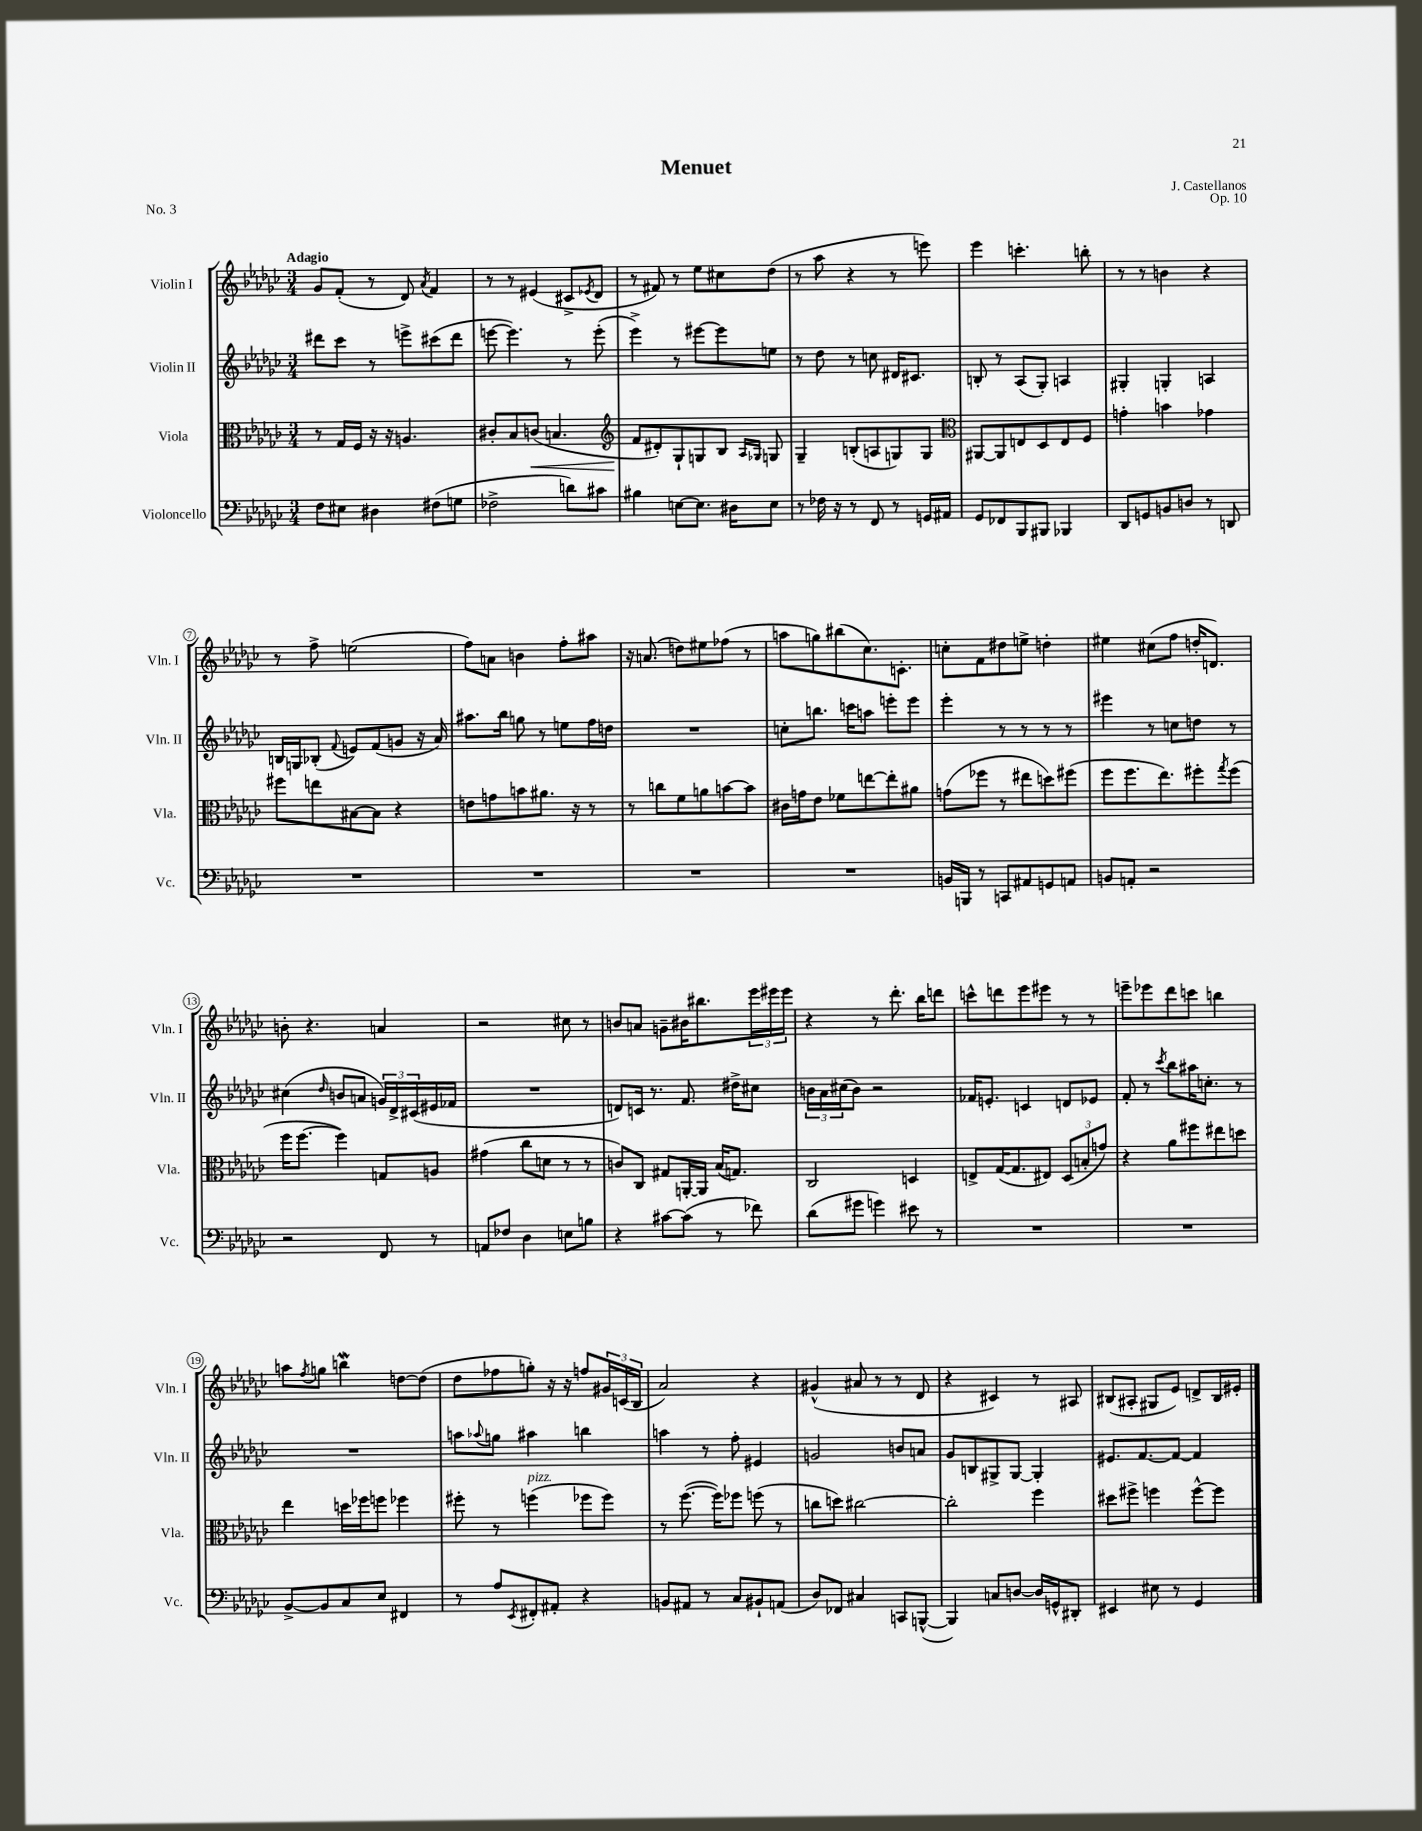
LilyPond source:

\header { title = "Menuet" composer = "J. Castellanos" opus = "Op. 10" piece = "No. 3" }
<<
\new StaffGroup <<
\new Staff = "s0" \with { instrumentName = "Violin I" shortInstrumentName = "Vln. I" } {
    \clef treble \key ges \major \numericTimeSignature \time 3/4 \tempo "Adagio"
    ges'8 f'8-.( r8 des'8) \acciaccatura { aes'8 } f'4 |
    r8 r8 eis'4( cis'8-> \acciaccatura { ees'8 } des'8 |
    r8 fis'8) r8 ees''8 cis''8 des''8( |
    r8 aes''8 r4 r8 e'''8) |
    ees'''4 c'''4.-. b''8-. |
    r8 r8 b'4 r4 |
    r8 f''8-> e''2( |
    f''8) a'8 b'4 f''8-. ais''8 |
    r16 a'8.( d''8) eis''8 fes''8( r8 |
    a''8 g''8) bis''8( ces''8.) c'8.-. |
    c''8-. f'8 dis''8 e''8-> d''4-. |
    eis''4 cis''8( f''8 d''16-. d'8.) |
    b'8-. r4. a'4 |
    r2 cis''8 r8 |
    b'8 a'8 g'8-- bis'16 bis''8. \tuplet 3/2 { ees'''16 eis'''16 eis'''16 } |
    r4 r8 des'''8.-. bes''16 d'''8 |
    c'''8-^ d'''8 ees'''8 eis'''8 r8 r8 |
    e'''8-- ees'''8 des'''8 c'''8 b''4 |
    a''8 \acciaccatura { f''8 } g''8 b''4\mordent d''8~ d''8( |
    des''8 fes''8 g''8-.) r16 r16 f''8 \tuplet 3/2 { gis'16 c'16( bes16 } |
    aes'2) r4 |
    gis'4-^( ais'8 r8 r8 des'8 |
    r4 cis'4) r8 ais8 |
    bis8( ais8-. gis8 ees'8) d'8-> bis16 eis'16-. \bar "|." |
}
\new Staff = "s1" \with { instrumentName = "Violin II" shortInstrumentName = "Vln. II" } {
    \clef treble \key ges \major \numericTimeSignature \time 3/4
    dis'''8 ces'''8 r8 e'''8-> cis'''8( dis'''8 |
    e'''8~ e'''4.) r8 e'''8-.( |
    ees'''4->) r8 eis'''8~ eis'''8 e''8 |
    r8 des''8 r8 c''8 dis'16 cis'8. |
    b8-. r8 aes8( ges8-.) a4 |
    gis4-. g4-. a4 |
    b16 g16 bes8-.( \appoggiatura { f'8 } e'8) f'8( g'8 r16 aes'16) |
    ais''8. bes''16 g''8 r8 e''8 f''16 d''16 |
    R2. |
    c''8-. b''8. c'''16 a''8 e'''8-. e'''8 |
    ees'''4-. r8 r8 r8 r8 |
    eis'''4 r8 c''8 d''8 r8 |
    cis''4( \grace { des''16 } b'8 a'8 \tuplet 3/2 { g'16) des'16-> cis'16( } eis'16 fes'16 |
    R2. |
    d'8) c'16 r8. f'8. dis''16-> cis''8 |
    \tuplet 3/2 { b'16 aes'16 cis''16( } b'8) r2 |
    fes'16 e'8.-. c'4 d'8 ees'8 |
    f'8-. r8 \acciaccatura { ces'''8 } bes''8 ais''16 c''8.-. r8 |
    R2. |
    a''8 \appoggiatura { aes''8 } g''8 ais''4 b''4 |
    a''4 r8 f''8-. eis'4 |
    g'2 b'8 a'8 |
    ges'8 b8 gis8-> gis8~ gis4-. |
    eis'8. f'8.~ f'8~ f'4 \bar "|." |
}
\new Staff = "s2" \with { instrumentName = "Viola" shortInstrumentName = "Vla." } {
    \clef alto \key ges \major \numericTimeSignature \time 3/4
    r8 ges16 f16 r16 r16 a4. |
    cis'8-. bes8 c'8\<( b4. |
    \clef treble f'8\! dis'8-.) ges8-! g8 bes8 \grace { aes16 ges16 } g8 |
    ges4-- b8-.( a8 g8) g8 |
    \clef alto ais,8~ ais,8 e8 des8 e8 f8 |
    g'4-. b'4 ges'4 |
    fis''8 e''8 bis8~ bis8 r4 |
    e'8 g'8 b'8 ais'8. r16 r8 |
    r8 c''8 f'8 a'8 b'8~ b'8 |
    cis'16 g'16 ees'8 fes'8 e''8~ e''8-. ais'8 |
    g'8( fes''8 r8 eis''8 d''8) fis''8( |
    f''8 f''8. ees''8.) fis''8-. \acciaccatura { ges''8 } fis''8( |
    f''16 f''8.~ f''4) g8 a8 |
    gis'4( ces''8 d'8 r8 r8 |
    c'8) ces8 gis8 a,16~-. a,16 bes16( g8.) |
    ces2 d4 |
    e8-> ges16~( ges8. eis8) \tuplet 3/2 { des8( b8-. g'8) } |
    r4 aes'8 fis''8 eis''8 d''8 |
    ees''4 d''16 fes''16 f''8 fes''4 |
    fis''8-. r8 f''4^\markup { \italic "pizz." }( fes''8 fes''8) |
    r8 f''8.~( f''16) fes''8 f''8( r8 |
    c''8 d''8) cis''2~ |
    cis''2-. f''4 |
    dis''8 fis''8-> f''4 f''8~-^ f''8 \bar "|." |
}
\new Staff = "s3" \with { instrumentName = "Violoncello" shortInstrumentName = "Vc." } {
    \clef bass \key ges \major \numericTimeSignature \time 3/4
    f8 eis8 dis4 fis8( g8 |
    fes2-> d'8) cis'8 |
    bis4 e8~ e8. dis16 e8 |
    r8 fes16 r16 r8 f,8 r8 g,16 ais,16 |
    ges,8 fes,8 bes,,8 bis,,8 bes,,4 |
    des,8 g,8 b,8 d8 r8 d,8 |
    R2. |
    R2. |
    R2. |
    R2. |
    b,16 b,,16 r8 c,8 ais,8 g,8 a,8 |
    b,8 a,8-. r2 |
    r2 f,8 r8 |
    a,8 fes8 des4 e8 b8 |
    r4 cis'8~ cis'8( r8 fes'8) |
    des'8( gis'8 g'4) eis'8 r8 |
    R2. |
    R2. |
    bes,8~-> bes,8 ces8 ees8 fis,4 |
    r8 aes8 \acciaccatura { ees,8 } fis,8-. ais,8-. r4 |
    b,8 ais,8 r8 ces8 bis,8-! a,8( |
    des8) fes,8 cis4 c,8 b,,8~-^( |
    b,,4) c8 d8~ d16 g,16-^ dis,8-. |
    eis,4 eis8 r8 ges,4 \bar "|." |
}
>>
>>
\layout { \context { \Score \override BarNumber.stencil = #(make-stencil-circler 0.1 0.3 ly:text-interface::print) } }
